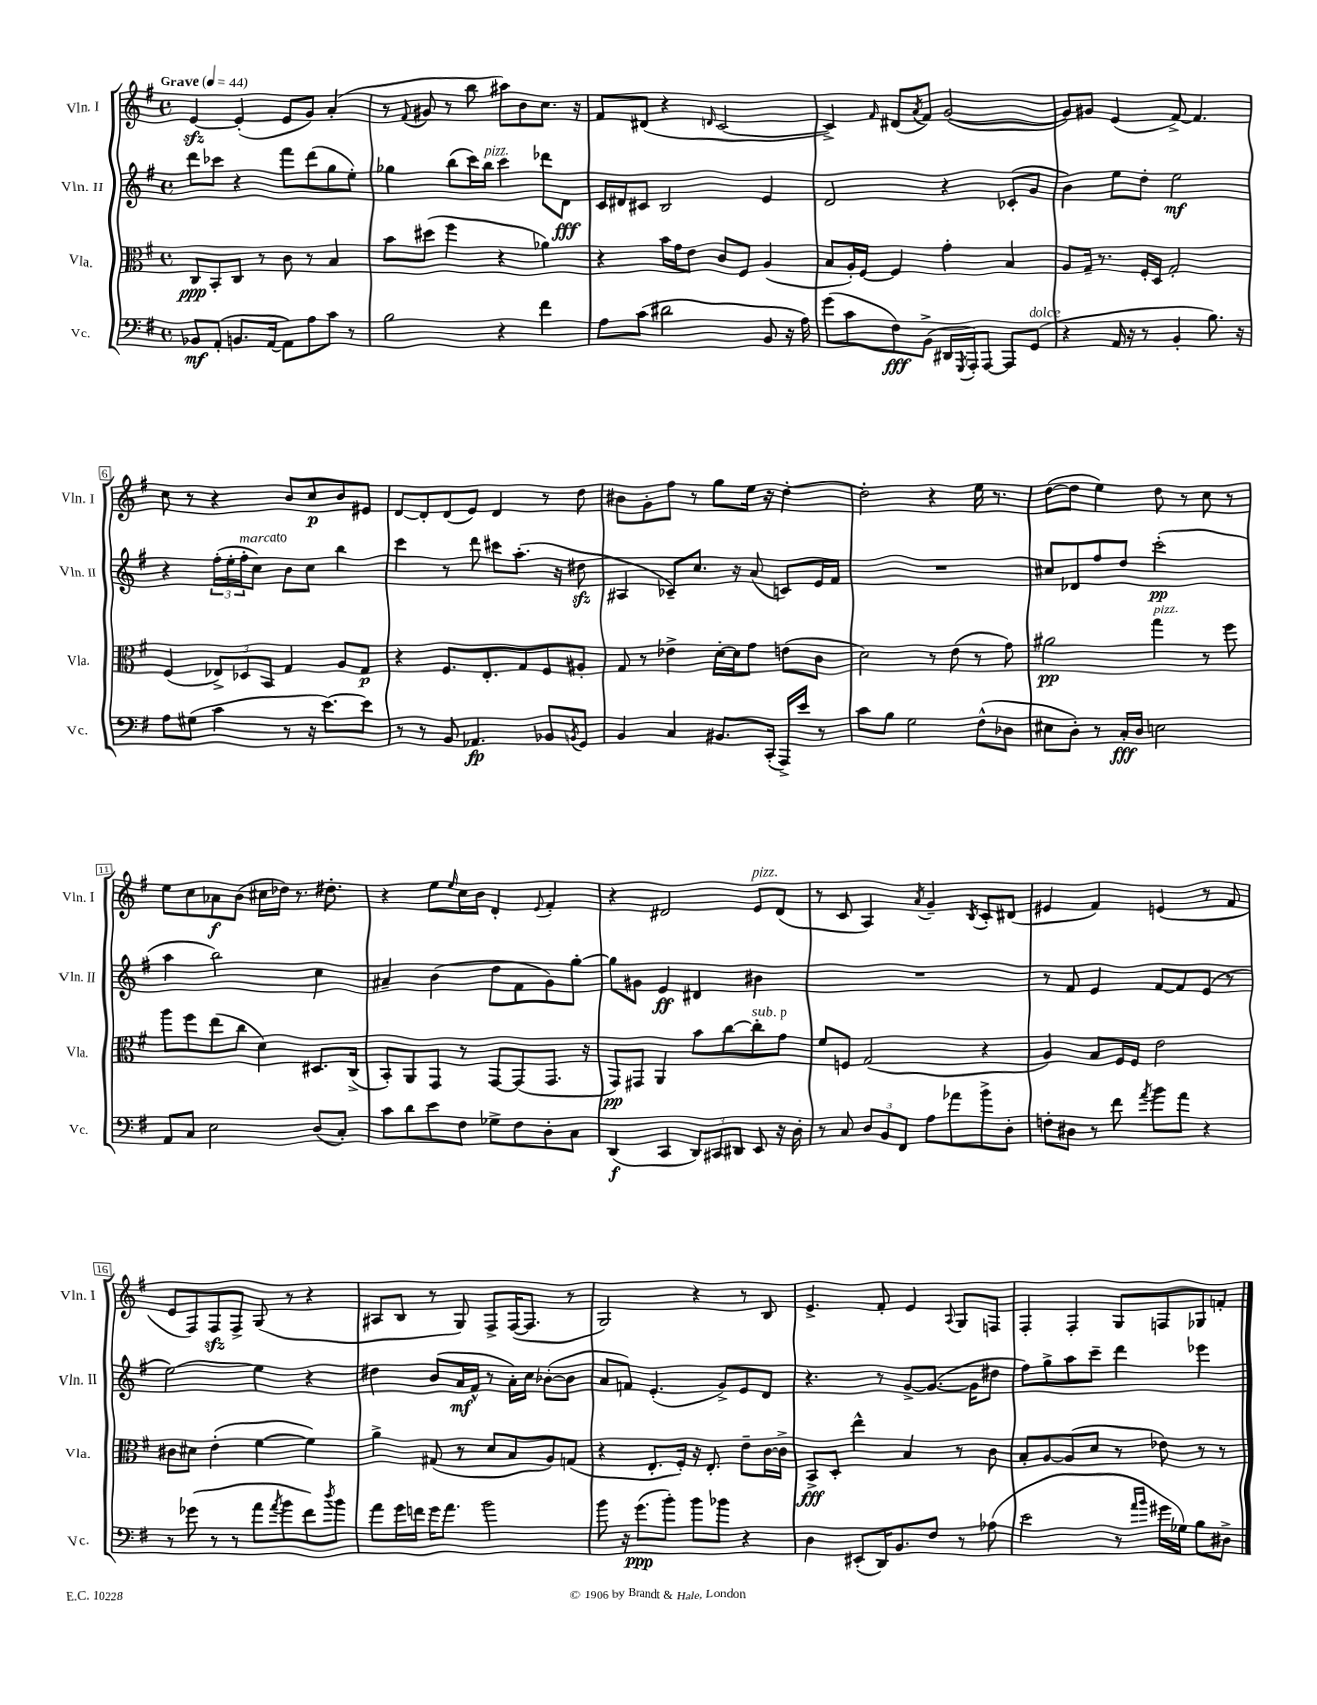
<<
\new StaffGroup <<
\new Staff = "s0" \with { instrumentName = "Vln. I" shortInstrumentName = "Vln. I" } {
    \clef treble \key g \major \defaultTimeSignature \time 4/4 \tempo "Grave" 4 = 44
    e'4~\sfz e'4-.( e'8 g'8) a'4-.( |
    r8 \appoggiatura { fis'8 } gis'8 r8 b''8 ais''8) b'8 c''8. r16 |
    fis'8 dis'8( r4 \grace { d'16 } c'2~ |
    c'4->) \grace { fis'16 } dis'8( \acciaccatura { a'8 } fis'8) g'2~( |
    g'8) gis'8 e'4( fis'8~->) fis'4. |
    c''8 r8 r4 b'8 c''8\p b'8 eis'8 |
    d'8~ d'8-. d'8( e'8) d'4 r8 d''8 |
    bis'8 g'8-. fis''8 r8 g''8 e''16 r16 d''4~-. |
    d''2-. r4 e''16 r8. |
    d''8~( d''8 e''4) d''8 r8 c''8 r8 |
    e''8 c''8 aes'8\f b'8( cis''16 des''16) r8. dis''8.-. |
    r4 e''8 \grace { e''16 } c''16 b'16 d'4-. \appoggiatura { e'8 } fis'4-. |
    r4 dis'2 e'8^\markup { \italic "pizz." } dis'8( |
    r8 c'8 a4) \acciaccatura { a'8 } g'4-- \acciaccatura { b8 } c'8-. dis'8( |
    eis'4 fis'4) e'4( r8 fis'8 |
    e'8 fis8) fis8\sfz fis8-> g8( r8 r4 |
    ais8 b8 r8 g8) fis8-> fis16~( fis8. r8 |
    g2) r4 r8 b8 |
    e'4.-> fis'8-. e'4 \appoggiatura { a8 } g8 f8 |
    fis4-. fis4-. g8 f8 ges8 f'8-. \bar "|." |
}
\new Staff = "s1" \with { instrumentName = "Vln. II" shortInstrumentName = "Vln. II" } {
    \clef treble \key g \major \defaultTimeSignature \time 4/4
    d'''8 ces'''8 r4 fis'''8 d'''8( g''8 e''8-.) |
    ges''4 b''8( c'''16) b''16^\markup { \italic "pizz." } c'''4 des'''8 d'8\fff |
    c'16 dis'16 cis'8 b2 e'4 |
    d'2 r4 ces'8-.( g'8 |
    b'4) e''8 d''8-. e''2\mf |
    r4 \tuplet 3/2 { fis''16-.( e''16-. fis''16-.^\markup { \italic "marcato" } } c''8) b'8 c''8 b''4 |
    c'''4 r8 d'''8 cis'''8 a''8.-.( r16 dis''8\sfz |
    ais4 ces'8--) c''8. r16 a'8( c'8) e'16 fis'16 |
    R1 |
    cis''8 des'8 fis''8 d''8 c'''2-.\pp( |
    a''4 b''2) c''4 |
    ais'4-- b'4( d''8 fis'8 g'8) g''8~-. |
    g''8 gis'8 e'4\ff dis'4 bis'4 |
    R1 |
    r8 fis'8 e'4 fis'8~ fis'8 e'8( r8 |
    e''2~) e''4 r4 |
    dis''4 b'8( a'16\mf fis'16-^ r8 a'16-.) c''16 bes'8~-.( bes'8 |
    a'8 f'8) e'4.-.( g'8->) e'8 d'8 |
    r4. r8 g'8~-> g'8.~( g'16 dis''8 |
    fis''8) g''8-> a''8 c'''8-- d'''4 ees'''4 \bar "|." |
}
\new Staff = "s2" \with { instrumentName = "Vla." shortInstrumentName = "Vla." } {
    \clef alto \key g \major \defaultTimeSignature \time 4/4
    c8\ppp b,8-. c8 r8 c'8 r8 b4 |
    b'8 dis''8( fis''4 r4 aes'4) |
    r4 b'16 g'16 e'8 c'8 fis8 a4( |
    b8 a16-.) fis16~ fis4 g'4-. b4 |
    a8 g16-- r8. fis16-. d16 g2-. |
    fis4( \tuplet 3/2 { ees8->) des8 b,8 } g4 a8 g8\p |
    r4 fis8. e8.-. g8 fis8 ais8-. |
    g8 r8 ees'4-> d'16~-. d'16 g'8 e'8( c'8 |
    d'2) r8 e'8( r8 g'8) |
    ais'2\pp g''4^\markup { \italic "pizz." } r8 fis''8 |
    a''8 fis''8 e''8( c''8 d'4) dis8. c16->( |
    b,8-.) a,8 g,8 r8 g,8~ g,8( g,8. r16 |
    g,8\pp) gis,8 a,4 b'8 c''8~ c''8-.^\markup { \italic "sub. p" } g'8 |
    fis'8 f8 g2( r4 |
    a4) b8 fis16 fis16 e'2 |
    cis'8 dis'8 e'4-.( fis'4~ fis'4) |
    a'4-> gis8( r8 d'8 b8 a8) g8( |
    r4 e8.-. fis16-.) r16 e8.-. e'8-- c'16~ c'16-> |
    b,8->\fff d8-. e''4-^ b4 r8 c'8 |
    b8-. a8~ a8( d'8 r8 ees'8) r8 r8 \bar "|." |
}
\new Staff = "s3" \with { instrumentName = "Vc." shortInstrumentName = "Vc." } {
    \clef bass \key g \major \defaultTimeSignature \time 4/4
    bes,8\mf a,8-.( b,8. a,16~ a,8) a8 c'8 r8 |
    b2 r4 fis'4 |
    a8 c'8( dis'2 b,8 r16 a16) |
    g'8( c'8 fis8\fff) b,8->( dis,16 \acciaccatura { g,,8 } a,,16-.) a,,8~ a,,8 g,8^\markup { \italic "dolce" }( |
    r4 a,16 r16 r8 b,4-. b8.) r16 |
    a8 gis8( c'4 r8 r16 e'8.~) e'8 |
    r8 r8 b,8 aes,4.\fp bes,8 \acciaccatura { b,8 } g,8 |
    b,4 c4 bis,8. c,16-.( a,,16->) e'16 r8 |
    c'8 b8 g2 fis8-^( des8 |
    eis8 d8-.) r8 c16-.\fff d16 e2 |
    a,8 c8 e2 d8( c8-.) |
    c'8 d'8 e'8 fis8 ges8-> fis8 d8-. c8 |
    d,4\f( c,4 \tuplet 3/2 { d,8) cis,8 dis,8 } e,8 r16 d16-. |
    r8 c8 \tuplet 3/2 { d8 b,8 fis,8 } a8 aes'8 b'8-> d8-. |
    f8-. dis8 r8 fis'8 \acciaccatura { a'8 } b'8 a'8 r4 |
    r8 ges'8( r8 r8 a'8 \acciaccatura { a'8 } b'8 fis'8) \acciaccatura { d''8 } b'8 |
    a'8 g'16 f'16 g'16 a'8. b'2 |
    b'8 r16 g'8.\ppp( b'8-.) b'8 bes'8 r4 |
    d4 eis,8-.( d,16) b,8. fis8 r8 aes8( |
    e'2 r8 \grace { a'16 b'16 } gis'16 ges16) b8 dis8-> \bar "|." |
}
>>
>>
\layout { \context { \Score \override BarNumber.stencil = #(make-stencil-boxer 0.1 0.3 ly:text-interface::print) } }
